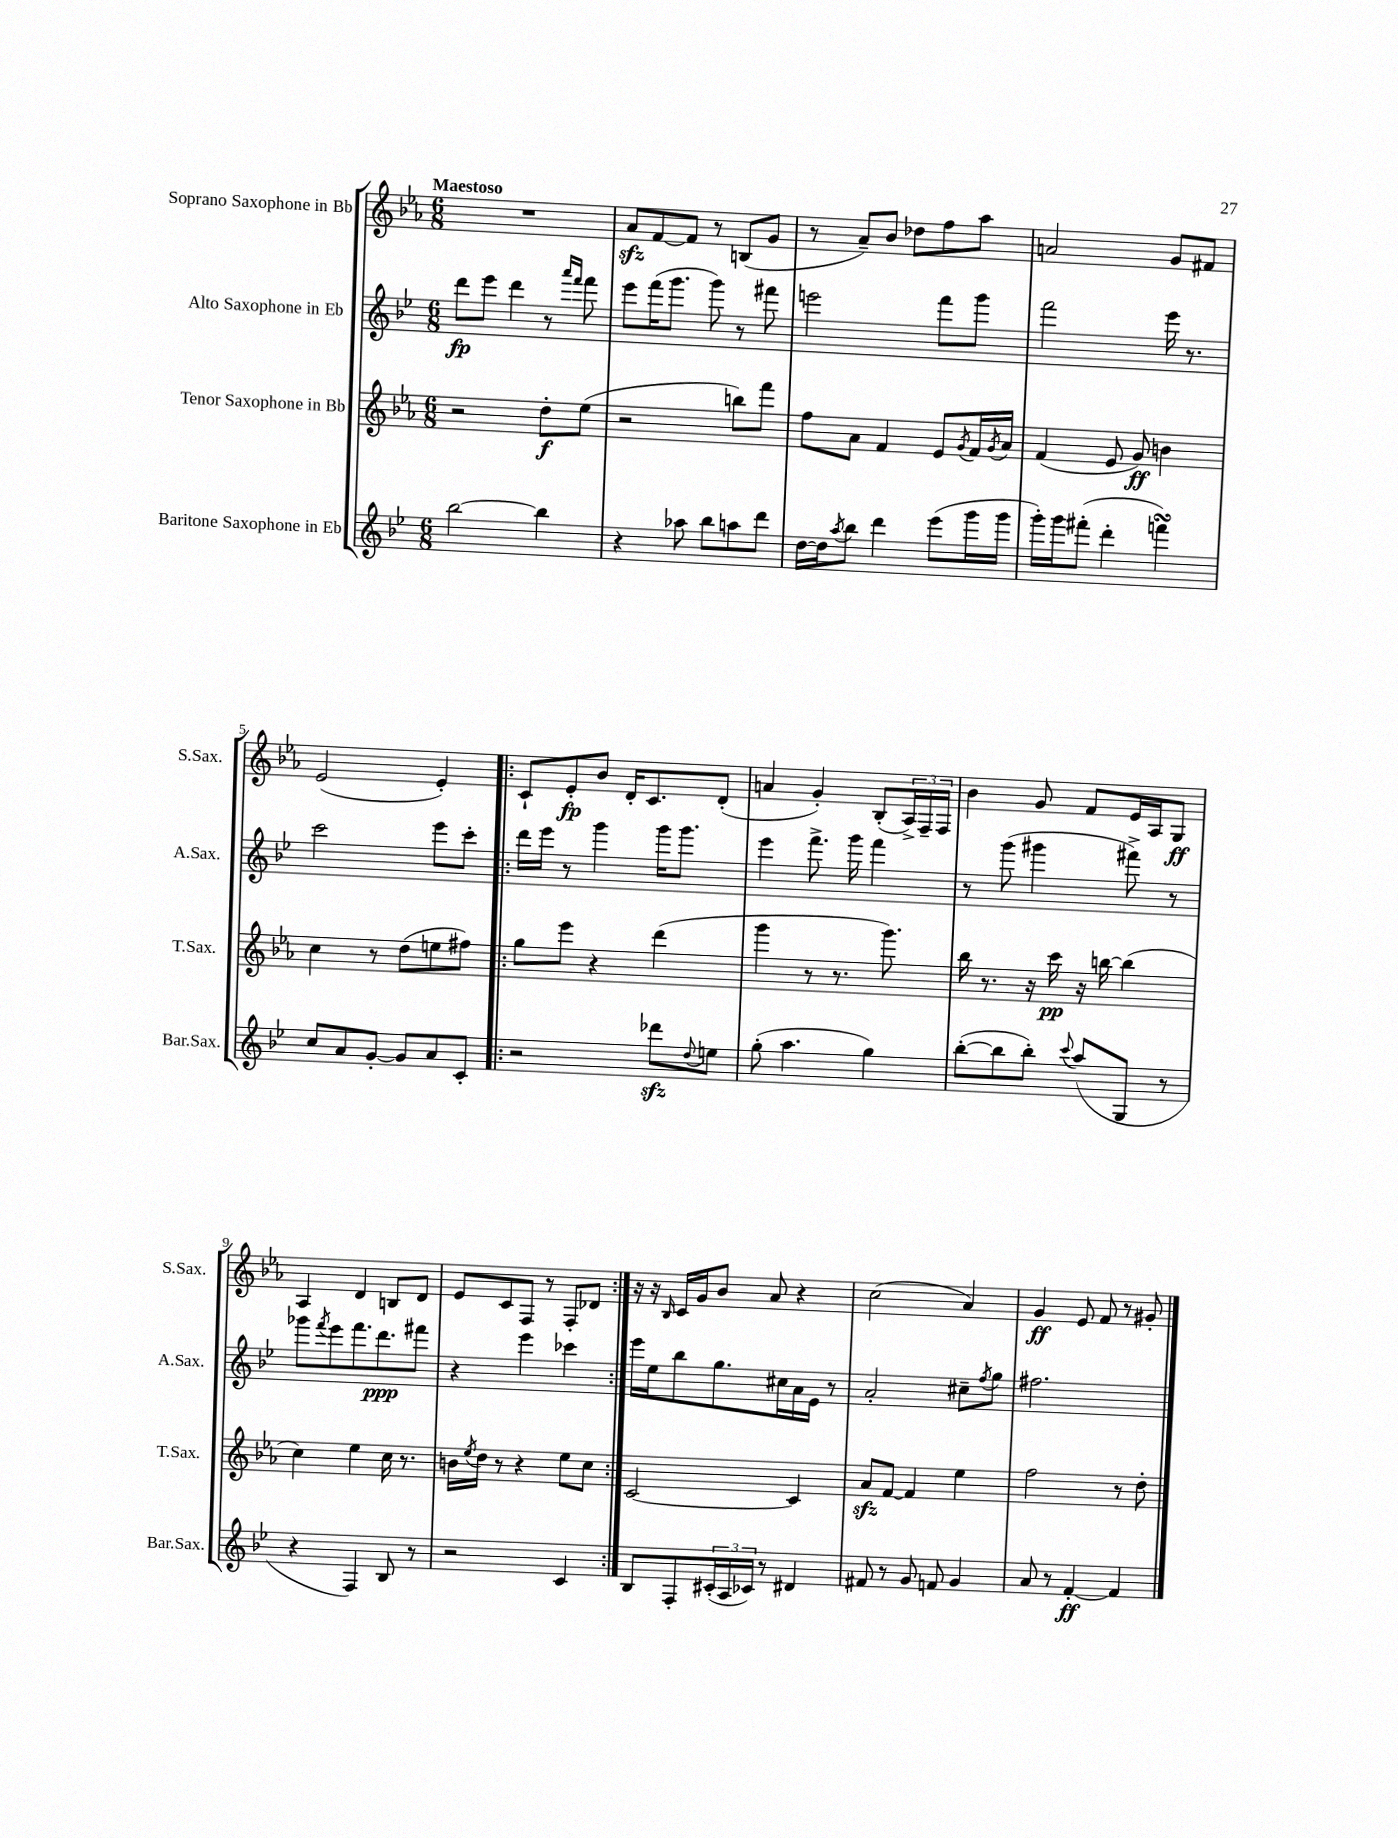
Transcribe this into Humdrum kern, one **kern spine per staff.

**kern	**kern	**kern	**kern
*staff4	*staff3	*staff2	*staff1
*clefG2	*clefG2	*clefG2	*clefG2
*k[b-e-]	*k[b-e-a-]	*k[b-e-]	*k[b-e-a-]
*M6/8	*M6/8	*M6/8	*M6/8
[2bb-	2r	8ddd	2.r
.	.	8eee-	.
.	.	4ddd	.
4bb-]	8dd'	8r	.
.	.	16qqaaa	.
.	.	16qqfff	.
.	(8ee-	8fff	.
=	=	=	=
4r	2r	8eee-	8a-
.	.	(16fff	[8f
.	.	8.ggg	.
8aa-	.	.	8f]
8bb-	.	8ggg)	8r
8aa	8bb)	8r	(8B
8ddd	8fff	8fff#	8g
=	=	=	=
[16dd	8ff	2eee	8r
16dd]	.	.	.
8qaa	.	.	.
8bb-	8a-	.	8a-~)
4ddd	4f	.	8b-
.	.	.	8dd-
(8eee-	8e-	8fff	8ff
.	8qg	.	.
16ggg	16f	8ggg	8aa-
.	8qg	.	.
16ggg	16a-	.	.
=	=	=	=
16ggg')	(4f	2fff	2a
16ggg	.	.	.
(8fff#'	.	.	.
4ddd'	8e-	.	.
.	8g)	.	.
4fff)	4b	16eee-	8g
.	.	8.r	.
.	.	.	8f#
=	=	=	=
8cc	4cc	2ccc	(2e-
8a	.	.	.
[8g'	8r	.	.
8g]	(8dd	.	.
8a	8ee	8eee-	4e-')
8c'	8ff#)	8ccc'	.
=!|:	=!|:	=!|:	=!|:
2r	8gg	16ddd	8c`
.	.	16eee-	.
.	8eee-	8r	8e-'
.	4r	4ggg	8b-
.	.	.	16d'
.	.	.	8.c
8ddd-	(4ddd	16ggg	.
.	.	8.ggg	.
8qqdd	.	.	.
8ee	.	.	(8d'
=	=	=	=
(8gg'	4ggg	4eee-	4a
4.aa	.	.	.
.	8r	8.fff^	4g')
.	8.r	.	.
.	.	16ggg	.
4gg)	.	4fff	(8B-'
.	8.ggg)	.	.
.	.	.	24A-^)
.	.	.	24F~
.	.	.	24F
=	=	=	=
([8bb-'	16bb-	8r	4b-
.	8.r	.	.
8bb-]	.	(8ggg	.
8bb-')	16r	4ggg#	8g
.	16ccc	.	.
8qqccc	.	.	.
(8aa	16r	.	8f
.	[16bb	.	.
8G	(4bb]	8fff#^)	16e-
.	.	.	16A-
8r	.	8r	8G
=	=	=	=
4r	4cc)	8ggg-	4A-
.	.	8qfff	.
.	.	8eee-	.
4F)	4ee-	8.fff	4d
.	.	8.ddd	.
8B-	16cc	.	8B
.	8.r	.	.
8r	.	8fff#	8d
=	=	=	=
2r	16b	4r	8e-
.	8qee-	.	.
.	16dd	.	.
.	8r	.	8c
.	4r	4eee-	8F
.	.	.	8r
4c	8ee-	4ccc-	8F'
.	8cc	.	8d-
=:|!	=:|!	=:|!	=:|!
8B-	[2c	16eee-	16r
.	.	16ee-	16r
.	.	.	16qqB-
8F'	.	8bb-	16c
.	.	.	16g
(24c#'	.	8.gg	8b-
24A	.	.	.
24c-)	.	.	.
8r	.	.	8a-
.	.	16cc#	.
4d#	4c]	16a	4r
.	.	16e-	.
.	.	8r	.
=	=	=	=
8f#	8a-	2a'	(2cc
8r	[8f	.	.
8g	4f]	.	.
8f	.	.	.
4g	4ee-	8cc#~	4a-)
.	.	8qff	.
.	.	8gg	.
=	=	=	=
8a	2ff	2.ff#	4g
8r	.	.	.
[4f'	.	.	8e-
.	.	.	8f
4f]	8r	.	8r
.	8dd'	.	8g#'
==	==	==	==
*-	*-	*-	*-
